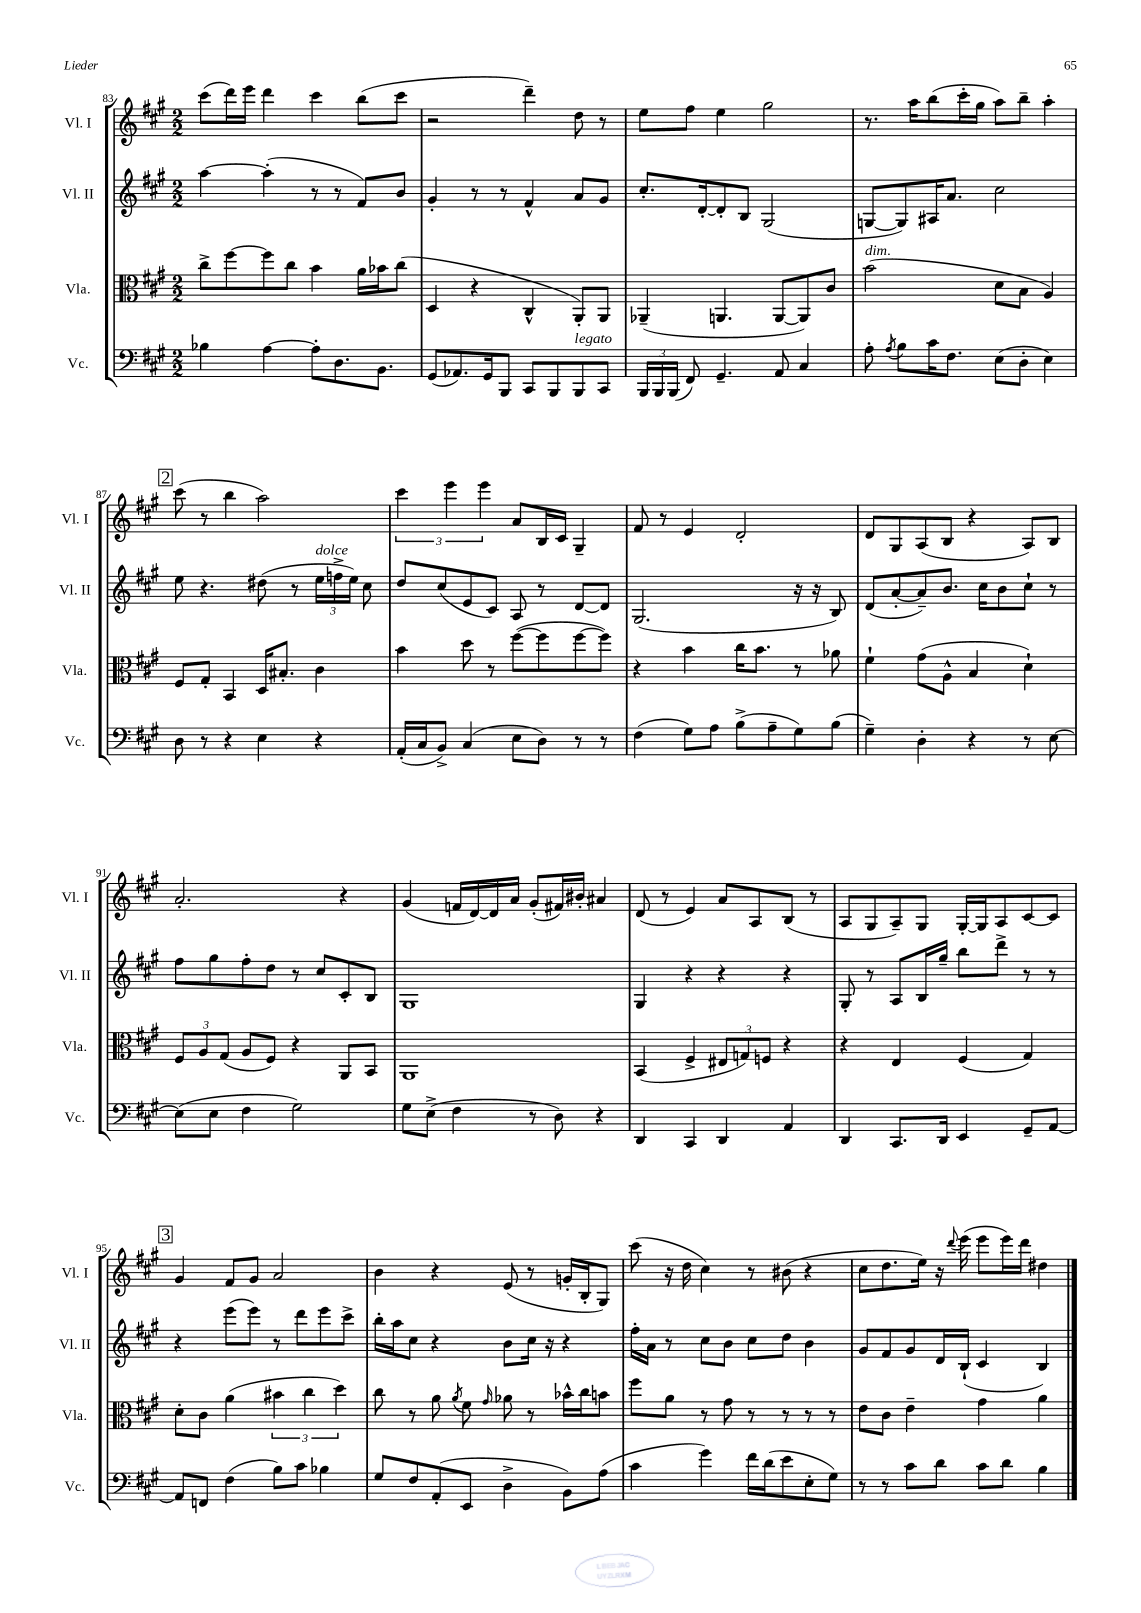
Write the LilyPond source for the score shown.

<<
\new StaffGroup <<
\new Staff = "s0" \with { instrumentName = "Vl. I" shortInstrumentName = "Vl. I" } {
    \clef treble \key a \major \numericTimeSignature \time 2/2
    \autoBeamOff cis'''8[( d'''16) e'''16] d'''4 cis'''4 b''8[( cis'''8] |
    r2 d'''4--) d''8 r8 |
    e''8[ fis''8] e''4 gis''2 |
    r8. a''16[ b''8( cis'''16-. gis''16] a''8[) b''8]-- a''4-. |
    \mark \markup { \box "2" } cis'''8( r8 b''4 a''2) |
    \tuplet 3/2 { cis'''4 e'''4 e'''4 } a'8[ b16 cis'16] gis4-- |
    fis'8 r8 e'4 d'2-. |
    d'8[ gis8 a8( b8] r4 a8[) b8] |
    a'2.-. r4 |
    gis'4( f'16[ d'16~) d'16 a'16] gis'8[-.( fis'16) bis'16]-. ais'4 |
    d'8( r8 e'4) a'8[ a8 b8]( r8 |
    a8[ gis8 a8--) gis8] gis16[~-. gis16 a8 cis'8~ cis'8] |
    \mark \markup { \box "3" } gis'4 fis'8[ gis'8] a'2 |
    b'4 r4 e'8( r8 g'16[-. b16-. gis8]) |
    cis'''8( r16 d''16 cis''4) r8 bis'8( r4 |
    cis''8[ d''8. e''16]) r16 \appoggiatura { d'''8 } e'''16( e'''8[ e'''16) d'''16] dis''4 \bar "|." |
}
\new Staff = "s1" \with { instrumentName = "Vl. II" shortInstrumentName = "Vl. II" } {
    \clef treble \key a \major \numericTimeSignature \time 2/2
    \autoBeamOff a''4~ a''4-.( r8 r8 fis'8[) b'8] |
    gis'4-. r8 r8 fis'4-^ a'8[ gis'8] |
    cis''8.[-. d'16~-. d'8-. b8] gis2( |
    g8[~ g8) ais16 a'8.] cis''2 |
    \mark \markup { \box "2" } e''8 r4. dis''8( r8 \tuplet 3/2 { e''16[^\markup { \italic "dolce" } f''16-> e''16]) } cis''8 |
    d''8[ cis''8( e'8 cis'8]) a8 r8 d'8[~ d'8] |
    gis2.( r16 r16 b8) |
    d'8[( a'8~-. a'8--) b'8.] cis''16[ b'8 cis''8]-! r8 |
    fis''8[ gis''8 fis''8-. d''8] r8 cis''8[ cis'8-. b8] |
    gis1 |
    gis4 r4 r4 r4 |
    gis8-. r8 a8[ b16 gis''16]-- b''8[ d'''8]-> r8 r8 |
    \mark \markup { \box "3" } r4 e'''8[( e'''8]) r8 d'''8[ e'''8 cis'''8]-> |
    b''16[-. a''16 cis''8] r4 b'8[ cis''16] r16 r4 |
    fis''16[-. a'16] r8 cis''8[ b'8] cis''8[ d''8] b'4 |
    gis'8[ fis'8 gis'8 d'16 b16]-!( cis'4 b4) \bar "|." |
}
\new Staff = "s2" \with { instrumentName = "Vla." shortInstrumentName = "Vla." } {
    \clef alto \key a \major \numericTimeSignature \time 2/2
    \autoBeamOff cis''8[-> fis''8~ fis''8 cis''8] b'4 a'16[ bes'16 cis''8]( |
    d4 r4 cis4-^ a,8[-.) a,8] |
    aes,4--( a,4. a,8[~ a,8) cis'8] |
    b'2^\markup { \italic "dim." }( d'8[ b8] a4) |
    \mark \markup { \box "2" } fis8[ gis8]-. b,4 d16[ bis8.]-. cis'4 |
    b'4 d''8 r8 fis''8[~( fis''8 fis''8~ fis''8]) |
    r4 b'4 cis''16[ b'8.] r8 aes'8 |
    fis'4-! gis'8[( a8]-^ b4 d'4-!) |
    \tuplet 3/2 { fis8[ a8 gis8]( } a8[ fis8]) r4 a,8[ b,8] |
    a,1 |
    b,4( fis4-> \tuplet 3/2 { eis8[ g8) f8] } r4 |
    r4 e4 fis4( gis4) |
    \mark \markup { \box "3" } d'8[-. cis'8] a'4( \tuplet 3/2 { bis'4 cis''4 d''4) } |
    cis''8 r8 a'8 \acciaccatura { a'8 } fis'8 \grace { gis'16 } aes'8 r8 bes'16[-^ cis''16 b'8] |
    fis''8[ a'8] r8 gis'8 r8 r8 r8 r8 |
    e'8[ cis'8] e'4-- gis'4 a'4 \bar "|." |
}
\new Staff = "s3" \with { instrumentName = "Vc." shortInstrumentName = "Vc." } {
    \clef bass \key a \major \numericTimeSignature \time 2/2
    \autoBeamOff bes4 a4~ a8[-. d8. b,8.] |
    gis,8[( aes,8.) gis,16 b,,8] cis,8[ b,,8 b,,8^\markup { \italic "legato" } cis,8] |
    \tuplet 3/2 { b,,16[ b,,16 b,,16]( } fis,8) gis,4.-- a,8 cis4 |
    a8-. \acciaccatura { a8 } b8[ cis'16 fis8.] e8[( d8]-. e4) |
    \mark \markup { \box "2" } d8 r8 r4 e4 r4 |
    a,16[-.( cis16 b,8]->) cis4( e8[ d8]) r8 r8 |
    fis4( gis8[) a8] b8[->( a8-- gis8) b8]( |
    gis4--) d4-. r4 r8 e8~ |
    e8[( e8] fis4 gis2) |
    gis8[ e8]->( fis4 r8 d8) r4 |
    d,4 cis,4 d,4 a,4 |
    d,4 cis,8.[ d,16] e,4 gis,8[-- a,8]~ |
    \mark \markup { \box "3" } a,8[ f,8] fis4( b8[) cis'8] bes4 |
    gis8[ fis8 a,8-.( e,8] d4-> b,8[) a8]( |
    cis'4 gis'4) fis'16[ d'16( e'8 e8-. gis8]) |
    r8 r8 cis'8[ d'8] cis'8[ d'8] b4 \bar "|." |
}
>>
>>
\layout { \context { \Score currentBarNumber = #83 } }
